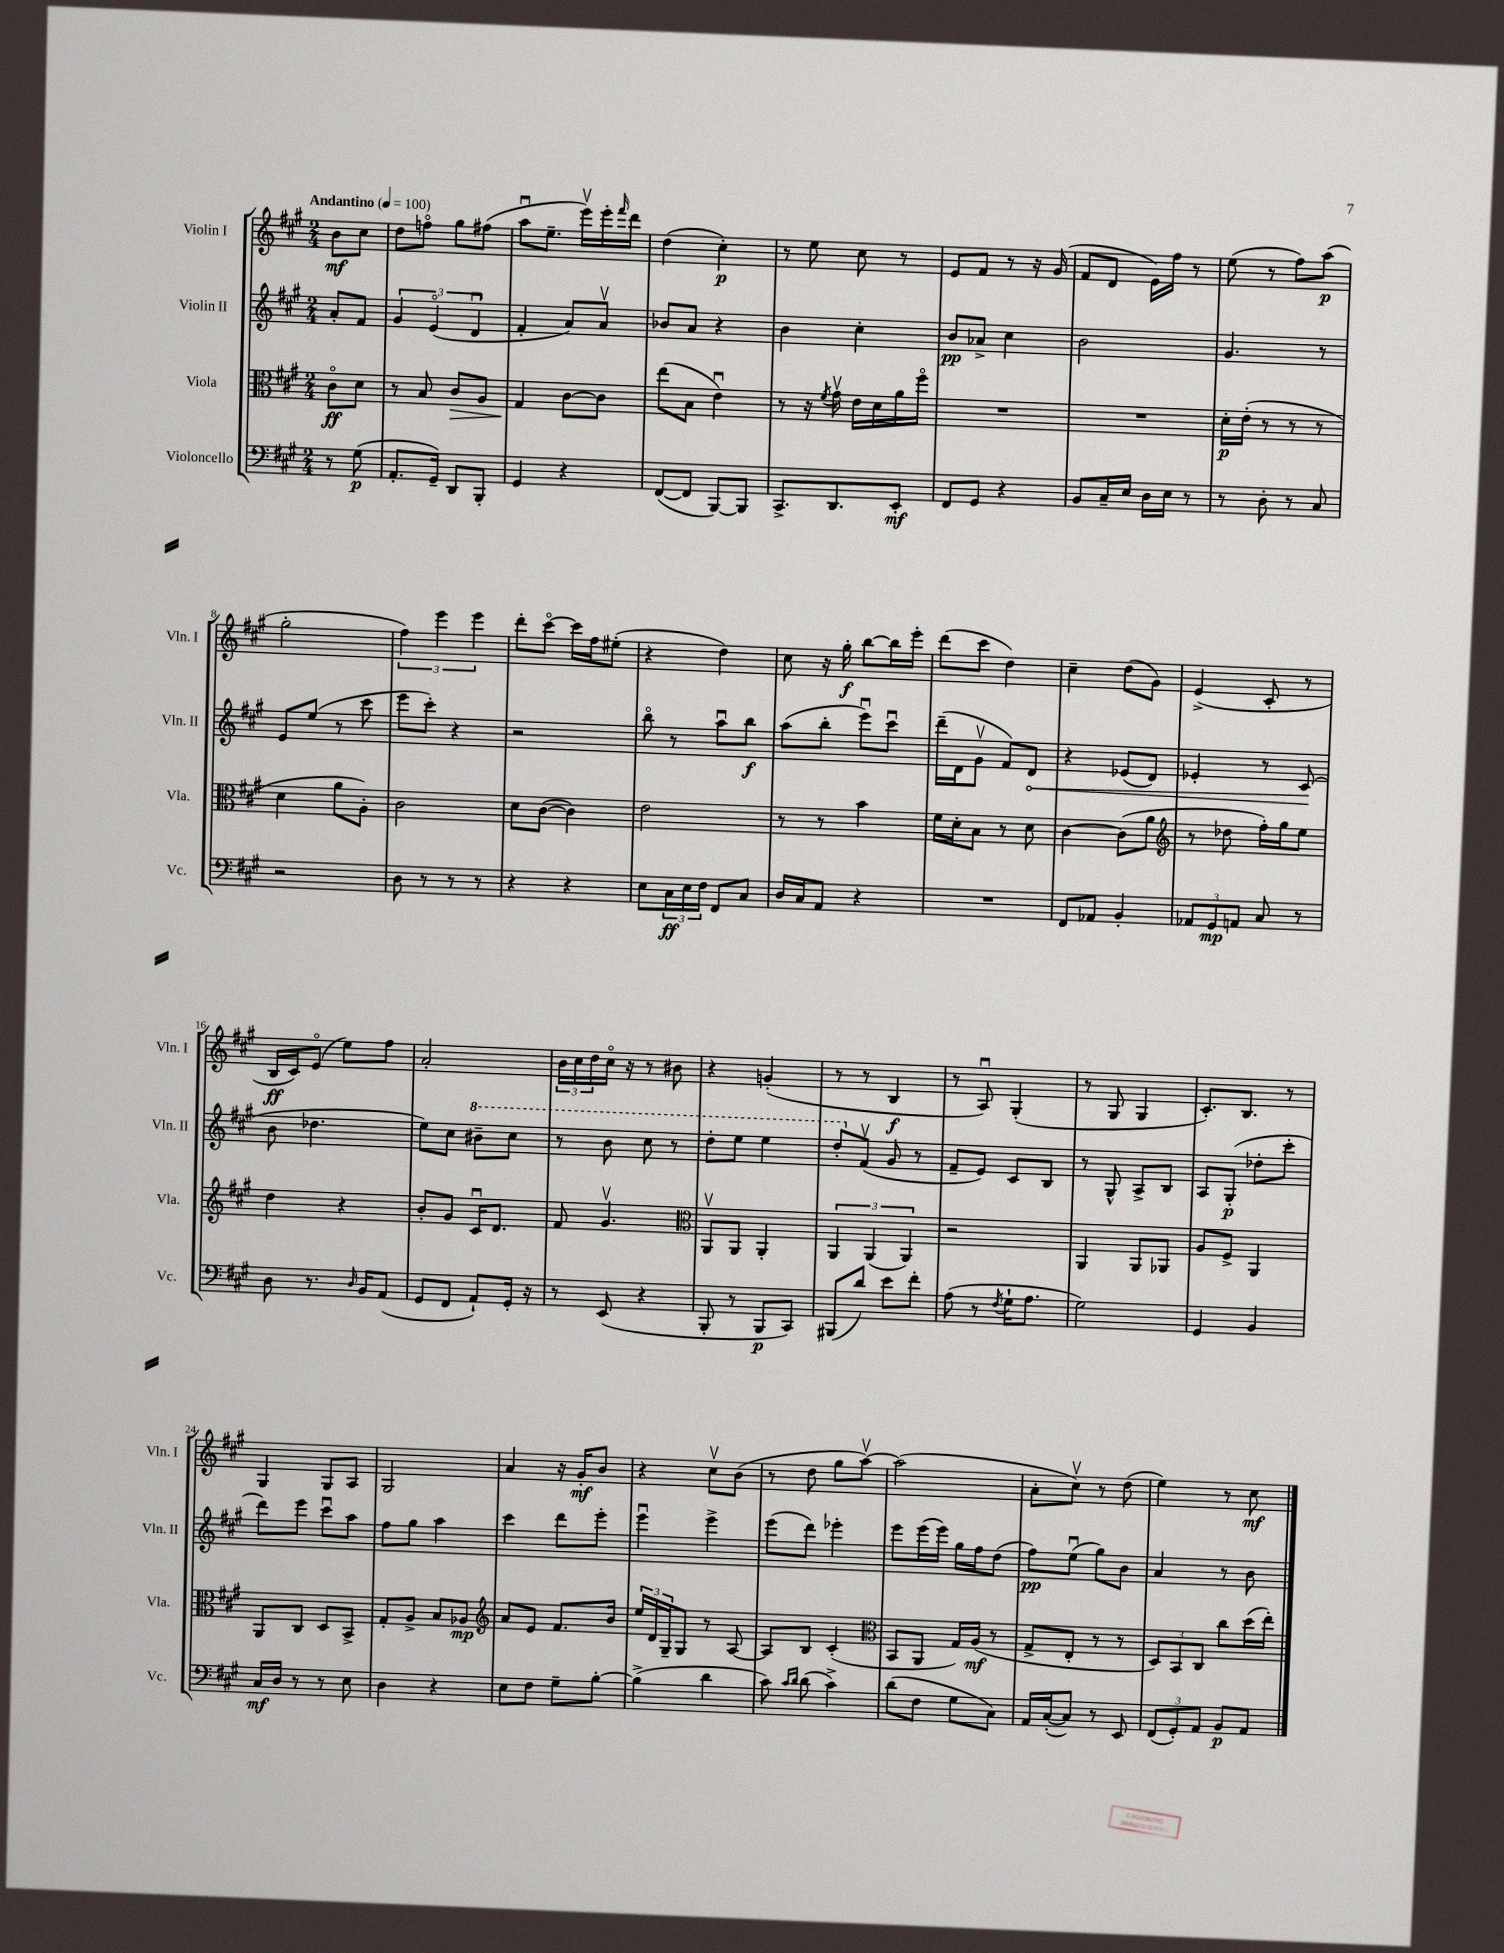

**kern	**kern	**kern	**kern
*staff4	*staff3	*staff2	*staff1
*clefF4	*clefC3	*clefG2	*clefG2
*k[f#c#g#]	*k[f#c#g#]	*k[f#c#g#]	*k[f#c#g#]
*M2/4	*M2/4	*M2/4	*M2/4
*MM100	*MM100	*MM100	*MM100
8r	8c#o	8a'	8b
(8G#	8d	8f#	8cc#
=	=	=	=
8.AA'	8r	6g#	8dd
.	8B	.	8ffo
.	.	(6eo	.
16GG#~)	.	.	.
8DD	8c#	.	8gg#
.	.	6du	.
8BBB'	8A	.	(8ff#
=	=	=	=
4GG#	4G#	4f#'	8aau
.	.	.	8.ee~
4r	[8c#	8a)	.
.	.	.	16eeev)
.	8c#]	8av	16eee'
.	.	.	16qqfff#
.	.	.	16ddd
=	=	=	=
([8FF#	(8ee	8b-	(4dd
8FF#]	8B	8a	.
[8BBB)	4eu)	4r	4cc#')
8BBB]	.	.	.
=	=	=	=
8.CC#^	8r	4b	8r
.	16r	.	8ee
.	8qf#	.	.
8.DD	16g#v	.	.
.	16e	4cc#'	8cc#
.	16d	.	.
8EE'	16a	.	8r
.	16ff#o	.	.
=	=	=	=
8FF#	2r	8b	8e
8GG#	.	8a-^	8f#
4r	.	4cc#	8r
.	.	.	16r
.	.	.	(16g#
=	=	=	=
8BB	2r	2b	8f#
16C#~	.	.	8d
16E	.	.	.
16D	.	.	16e)
16E	.	.	16ff#
8r	.	.	8r
=	=	=	=
8r	16d'	4.g#	(8ee
.	(16e'	.	.
8D'	8r	.	8r
8r	8r	.	8ff#)
8C#	8r	8r	(8aa
=	=	=	=
2r	4d	8e	2gg#'
.	.	(8ee	.
.	8a	8r	.
.	8A')	8ccc#	.
=	=	=	=
8D	2c#	8eee	6ff#)
8r	.	8ccc#')	.
.	.	.	6eee
8r	.	4r	.
.	.	.	6eee
8r	.	.	.
=	=	=	=
4r	8d	2r	8ddd'
.	([8c#	.	[8ccc#o
4r	4c#])	.	16ccc#]
.	.	.	16ff#
.	.	.	(8ee#'
=	=	=	=
8E	2e	8bbo	4r
24C#	.	8r	.
24E	.	.	.
24F#	.	.	.
8FF#	.	8aau	4dd)
8C#	.	8bb	.
=	=	=	=
16D	8r	(8aa	8cc#
16C#	.	.	.
8AA	8r	8bb'	16r
.	.	.	16gg#'
4r	4b	8eeeu)	[8bb
.	.	8ccc#u	16bb]
.	.	.	16eee'
=	=	=	=
2r	16f#	(16ddd~	(8ddd
.	16d'	16d	.
.	8B	8g#v	8ccc#
.	8r	8f#)	4dd)
.	8d	8d	.
=	=	=	=
8FF#	[4c#	4r	4cc#~
8AA-	.	.	.
4BB'	(8c#]	(8e-	(8dd
.	8a	8d)	8g#)
=	=	=	=
*	*clefG2	*	*
12AA-	8r	4e-'	(4e^
12GG#	.	.	.
.	8dd-	.	.
12AA	.	.	.
8C#	16ff#')	8r	8c#'
.	16gg#	.	.
8r	8ee	(8c#	8r
=	=	=	=
8D	4dd	8b	16B
.	.	.	16c#)
8.r	.	4.dd-	(8eo
.	4r	.	8ee)
16qqD	.	.	.
16BB	.	.	.
(8AA	.	.	8ff#
=	=	=	=
8GG#	8b'	8ee)	2a'
8FF#	8g#	8cc#	.
8AA`)	16c#u	8bb#~	.
.	8.d	.	.
16GG#'	.	8ccc#	.
16r	.	.	.
=	=	=	=
8r	8f#	8r	24b
.	.	.	24cc#
.	.	.	24dd
(8EE	4.g#v	8bb	16cc#o
.	.	.	16r
4r	.	8ccc#	8r
.	.	8r	8b#
=	=	=	=
*	*clefC3	*	*
8BBB'	8AAv	8ddd'	4r
8r	8AA	8eee	.
8BBB	4AA'	4eee	(4g'
8CC#)	.	.	.
=	=	=	=
(8BBB#	6AA	8ddd'	8r
8d)	.	(8f#v	8r
.	(6AA	.	.
8e	.	8g#	4B
.	6AA)	.	.
8f#'	.	8r	.
=	=	=	=
(8A	2r	8f#~	8r
8r	.	8e)	8Au)
8qF#	.	.	.
16G#`	.	8c#	(4G#'
8.A	.	.	.
.	.	8B	.
=	=	=	=
2G#)	4AA	8r	8r
.	.	8G#^^	8G#
.	8AA	8A^	4G#
.	8AA-	8B	.
=	=	=	=
4GG#	8A	8A	8.c#')
.	8F#^	(8G#'	.
.	.	.	8.B
4BB	4AA	8dd-'	.
.	.	8ccc#'	8r
=	=	=	=
16C#	8AA	8ddd)	4G#
16D	.	.	.
8r	8C#	8eee	.
8r	8D	8ccc#u	8G#
8E	8BB^	8aa	8A
=	=	=	=
4D	8G#'	8ff#	2G#
.	8A^	8gg#	.
4r	8B	4aa	.
.	8A-	.	.
=	=	=	=
*	*clefG2	*	*
8E	8a	4ccc#	4a
8F#	8e	.	.
8G#~	8.f#	8ddd	16r
.	.	.	16g#'
[8B'	.	8eee'	8b
.	16b	.	.
=	=	=	=
(4B^]	24ee	4eeeu	4r
.	24d	.	.
.	24G#~	.	.
.	8G#	.	.
4d	8r	4eee^	8cc#v
.	[8A	.	(8b
=	=	=	=
8c#)	8A]	(8eee	8r
16qqc#	.	.	.
16qqd	.	.	.
(8d	8B	8ddd)	8dd
4c#^)	(4c#'	4eee-'	8gg#
.	.	.	[8aav)
=	=	=	=
*	*clefC3	*	*
(8d	8BB	8eee	(2aa]
8F#	8AA	(16eee	.
.	.	16eee)	.
8G#	16G#)	16gg#	.
.	(16A	16ff#	.
8C#)	8r	(8dd	.
=	=	=	=
16AA	8G#^	8ff#)	8a'
([16C#'	.	.	.
8C#])	8E'	(8eeu	8cc#v)
8r	8r	8gg#)	8r
8EE	8r	8b	(8dd
=	=	=	=
(12FF#	12D)	4a	4ee)
12GG#')	12BB	.	.
12AA	12C#	.	.
8BB	8cc#	8r	8r
8AA	(16dd	8b	8cc#
.	16ee')	.	.
==	==	==	==
*-	*-	*-	*-
